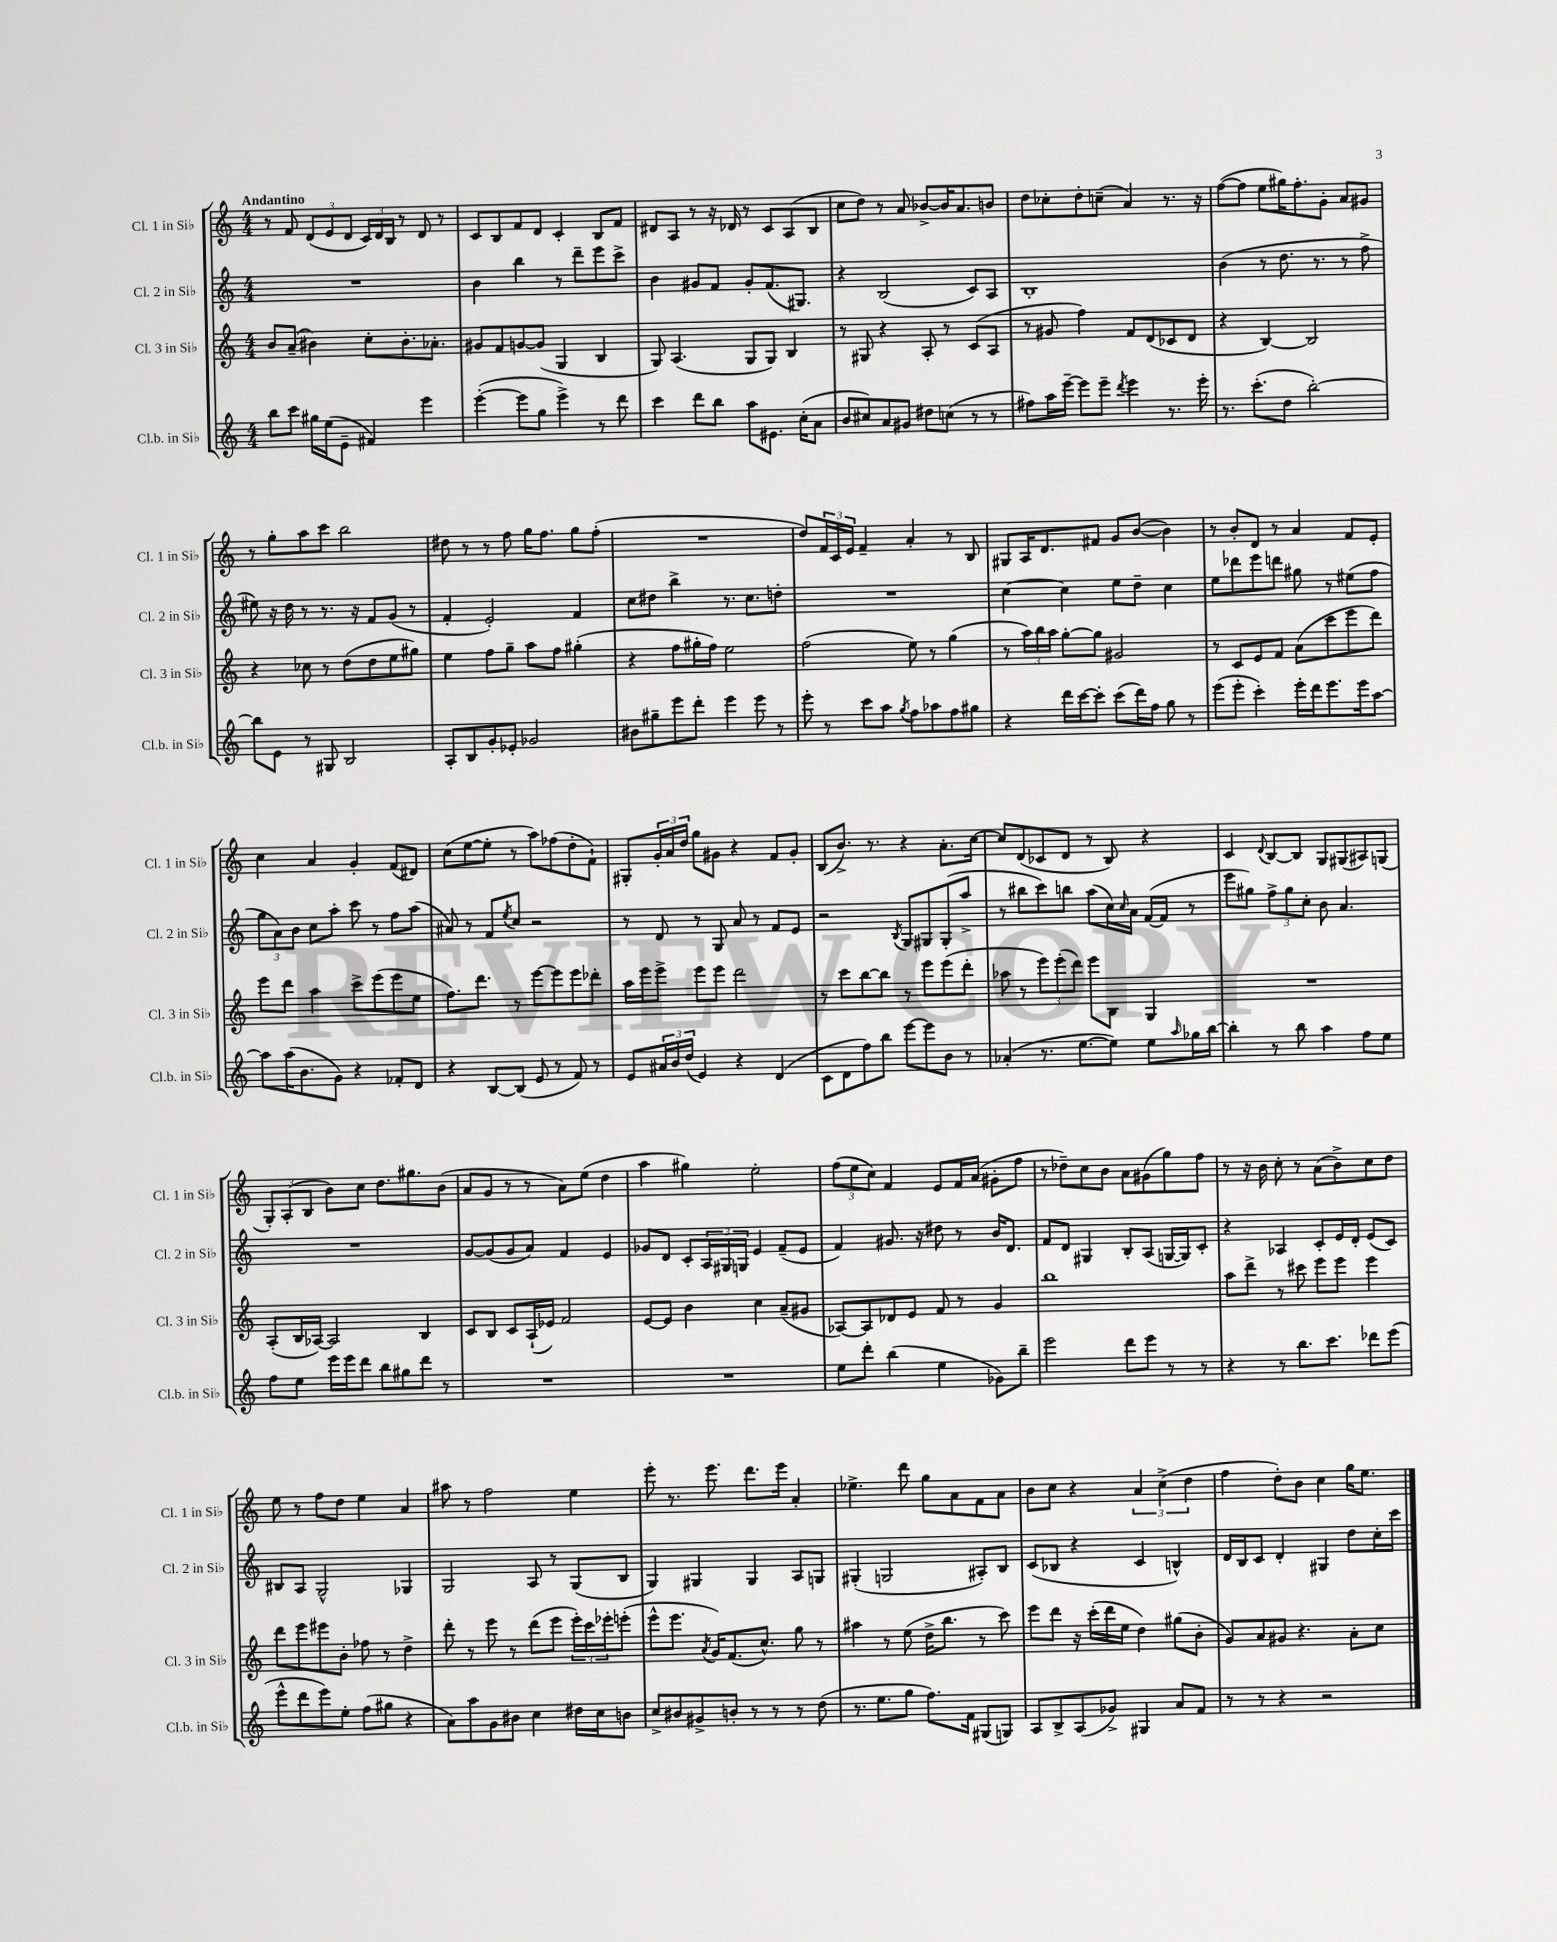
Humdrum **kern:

**kern	**kern	**kern	**kern
*part4	*part3	*part2	*part1
*staff4	*staff3	*staff2	*staff1
*I"Cl.b. in Si♭	*I"Cl. 3 in Si♭	*I"Cl. 2 in Si♭	*I"Cl. 1 in Si♭
*I'Cl.b. in Si♭	*I'Cl. 3 in Si♭	*I'Cl. 2 in Si♭	*I'Cl. 1 in Si♭
*clefG2	*clefG2	*clefG2	*clefG2
*k[]	*k[]	*k[]	*k[]
*M4/4	*M4/4	*M4/4	*M4/4
=1	=1	=1	=1
!	!	!	!LO:TX:a:B:t=Andantino
8bb\L	8b/L	1r	8r
8ccc\J	(8a~/J	.	8f/
16gg#X\LL	4b#X\)	.	(12d/L
(16ee\J	.	.	.
.	.	.	12e/
8e~\J	.	.	.
.	.	.	12d/J
4f#X/)	8cc'\L	.	24c/LL)
.	.	.	24d/
.	.	.	24B/JJ
.	8.b#'\	.	8r
4eee\	.	.	8d/
.	8.a-X'\J	.	.
.	.	.	8r
=2	=2	=2	=2
([4eee'\	8g#X/L	4b\	8c/L
.	8f/	.	8B/
8eee\L]	[8gn/	4bb\	8f/
8gg\J	(8g/J]	.	8d/J
4eee^\)	4G/	8r	4c'/
.	.	8ddd~\L	.
8r	4B/	8eee\	8B/L
8ddd\	.	8ccc^\J	8f/J
=3	=3	=3	=3
4ccc\	8G/)	4b\	8d#X/L
.	(4.A/	.	8A/J
8ddd\L	.	8g#X/L	8r
8bb\J	.	8f/J	16r
.	.	.	16d-X/
8aa\L	8G/L	8g#'/L	8r
8.e#X\J	8G/J)	(8.f/	8c/L
.	4B/	.	(8A/
(16cc'\KL	.	8.G#X/J)	.
8a\J	.	.	8B/J
=4	=4	=4	=4
8b/L	8r	4r	8cc\L
8cc#X/)	8G#X/	.	8dd\J)
8a/	4r	(2B/	8r
8g#X/J	.	.	8a/
8dd#X\L	8A'/	.	[8b-X^/L
(8ccn\J	8r	.	16b-/K]
.	.	.	8.a/
8r	(8c/L	8c/L)	.
8r	8A/J	8A/J	8bn/J
=5	=5	=5	=5
8ff#X\L)	8r	1B'	8dd\L
16aa\L	8g#X/	.	8cc-X'\
[16eee~\JJ	.	.	.
8eee\L]	4ff\)	.	8dd'\
8eee~\J	.	.	(8ccn~\J
8qddd/	.	.	.
4eee\	8f/L	.	4a/)
.	(8d/	.	.
8.r	8c-X/	.	8.r
.	8d/J	.	.
16eee'\	.	.	16r
=6	=6	=6	=6
8.r	4r	(4b\	([8ff\L
.	.	.	8ff\J]
(8.ccc'\L	.	.	.
.	[4B/)	8r	8ee\L
8dd\J	.	8.dd\	16gg#X\K)
.	.	.	8.ff'\
[2bb'\)	2B/]	.	.
.	.	8.r	.
.	.	.	8g'\J
.	.	8r	8a/L
.	.	8ff^\	8g#X/J
!!LO:LB:g=z
=7	=7	=7	=7
8bb\L]	4r	8ee#X\)	8r
8e\J	.	16r	8gg'\L
.	.	16dd\	.
8r	8cc-X\	8r	8aa\
8G#X/	8r	8.r	8ccc\J
2B/	(8dd\L	.	2bb\
.	.	16r	.
.	8dd\	8f/L	.
.	8ee\	(8g/J	.
.	8gg#X\J)	8r	.
=8	=8	=8	=8
8A'/L	4ee\	4f'/	8dd#X\
8B/	.	.	8r
8g'/	8ff\L	2e'/)	8r
8e-X'/J	8gg~\J	.	8ff\
2g-X/	8aa\L	.	16gg\KL
.	.	.	8.ff\J
.	8ff\J	.	.
.	(4gg#X'\	4f/	8gg\L
.	.	.	(8ff'\J
=9	=9	=9	=9
8b#X\L	4r	8cc\L	1r
8gg#X~\	.	8dd#X\J	.
8eee\	8ff\L	4bb^\	.
8ddd'\J	16gg#X'\L	.	.
.	16ff\JJ)	.	.
4eee\	2ee\	8.r	.
.	.	8.cc\L	.
8eee\	.	.	.
8r	.	8ddn'\J	.
=10	=10	=10	=10
8eee'\	(2ff\	1r	8dd/L)
8r	.	.	24f/L
.	.	.	24c/
.	.	.	24e/JJ
8ccc\L	.	.	4f~/
8aa\J	.	.	.
8qgg/	.	.	.
8ff\L	8ee\)	.	4a'/
8aa-X\	8r	.	.
8ff\	(4gg\	.	8r
8gg#X\J	.	.	8B/
=11	=11	=11	=11
4r	8r	[4cc\	8G#X/L
.	24aa\LL)	.	16A/K
.	24bb\	.	.
.	.	.	8.d/
.	24aa\JJ	.	.
16ddd\LL	[8gg'\L	4cc\]	.
[16ccc\J	.	.	.
8ccc'\J]	8gg\J]	.	8f#X/J
(8ccc\L	2g#X/	8ee\L	8g/L
16ddd\L)	.	8dd~\J	([8b/J
16ff\JJ	.	.	.
8gg\	.	4cc\	4b\])
8r	.	.	.
=12	=12	=12	=12
(8eee\L	8r	8ee\L	8r
8eee'\J	8c/L	8ddd-X\	8b'/L
4ccc'\)	8e/	8eee\	8d/J
.	8f/J	8dddn\J	8r
16eee'\LL	(8a\L	8gg#X\	4a/
16ddd\J	.	.	.
8.eee\	8ccc\	8r	.
.	8eee\	(8ee#X\L	8f/L
16eee\k	.	.	.
[8aa\J	8ddd\J)	8ff\J	8e'/J
!!LO:LB:g=z
=13	=13	=13	=13
8aa\L]	8eee\L	12gg\L	4cc\
.	.	12a\)	.
(16aa\K	8ddd\J	.	.
.	.	12b\J	.
8.b\	.	.	.
.	4aa\	8cc\L	4a/
8g\J)	.	8aa'\J	.
4r	8ccc^\L	8ccc\	4g'/
.	(8eee\	8r	.
8f-X'/L	8eee\	8ff\L	(8f/L
8d/J	8ee\J	(8aa\J	8d#X/J)
=14	=14	=14	=14
4r	8.ff\L)	8a#X/)	(8cc\L
.	.	8r	[8ee\
.	8.ddd\J	.	.
[8B/L	.	8f/L	8ee'\J]
.	.	8qee/	.
(8B/J]	8r	8cc/J	8r
8e/	[8eee\L	2r	8aa\L)
8r	8eee\]	.	(8ff-X\
8f/)	8eee\	.	8dd'\
8r	8ddd-X'\J	.	8f`\J)
=15	=15	=15	=15
8e/L	16aa\LL	8r	8G#X'/L
.	16eee\J	.	.
24a#X/L	8eee^\J	8d/	24g'/L
24b/	.	.	24a/
(24dd/JJ	.	.	24dd/JJ
4e/)	8eee\L	8r	8gg\L
.	8eee\J	8G/	8g#X\J
4r	2ddd\	8a/	4r
.	.	8r	.
(4d/	.	8f/L	8f/L
.	.	8e/J	8g#'/J
=16	=16	=16	=16
8c\L	8r	2r	(8B/L
8d\	8ccc\L	.	8.b^/J)
8ff\)	[8bb\	.	.
.	.	.	8.r
8bb\J	8bb\J]	.	.
.	.	8qB/	.
[8eee\L	8r	8G/L	4r
8eee\]	8eee\L	8G#X/	.
8b\J	(8eee\	(8G#'/	8.a'\L
8r	8ddd'\J	8aa^/J	.
.	.	.	[16cc\Jk
=17	=17	=17	=17
(4a-X'/	8aa-X\	8r	8cc/L]
.	8r	8bb#X\L	(8d/
8.r	12eee\L)	8ccc\)	8c-X/
.	(12eee'\	.	.
.	.	8bbn\J	8d/J
.	12ddd\J)	.	.
[8.ee\L	.	.	.
.	8eee\L	(8aa\L	8r
8ee\J])	8B\J	16cc\L)	8B/)
.	.	16qqcc/	.
.	.	16a\JJ	.
8ee\L	4G/	([16f/LL	4r
.	.	16f/JJ]	.
16qqaa/	.	.	.
16gg-X\L	.	8r	.
[16bb\JJ	.	.	.
=18	=18	=18	=18
4bb'\]	1r	8eee\L	4c/
.	.	8gg#X\J)	.
.	.	.	8qqd/
8r	.	12ff^\L	[8B/L
.	.	12gg#\	.
8bb\	.	.	8B/J]
.	.	12cc'\J	.
4aa\	.	8b\	8G/L
.	.	4.a/	(8G#X/
8ff\L	.	.	8A#X/)
8ee\J	.	.	(8Gn/J
!!LO:LB:g=z
=19	=19	=19	=19
8ff\L	(8A'/L	1r	12G'/L)
.	.	.	(12A'/
8ee\J	16B/L	.	.
.	.	.	12B/J
.	[16A-X/JJ)	.	.
16eee\LL	2A-/]	.	8b\L)
16eee\J	.	.	.
8ddd\J	.	.	8cc\J
8bb\L	.	.	8.dd\L
8gg#X\	.	.	.
.	.	.	8.gg#X\
8ddd\J	4B/	.	.
8r	.	.	(8b\J
=20	=20	=20	=20
1r	8c/L	[8g/L	8a/L
.	8B/J	(8g/]	8g/J
.	8c/L	8g/	8r
.	(16A`/L	8a/J)	8r
.	16e-X/JJ)	.	.
.	2f/	4f/	8a\L)
.	.	.	(8ee\J
.	.	4e/	4dd\
=21	=21	=21	=21
1r	[8e/L	8g-X/L	4aa\
.	8e/J]	8d/J	.
.	4b\	8c'/L	4gg#X\)
.	.	24A/L	.
.	.	24G#X/	.
.	.	24Gn/JJ	.
.	4cc\	4e/	2ee'\
.	(8a~/L	(8f~/L	.
.	8g#X/J	8e/J	.
=22	=22	=22	=22
8ee\L	[8A-X/L)	4f/)	(12ff\L
.	.	.	12ee\
8ddd'\J	8A-/]	.	.
.	.	.	12cc\J)
(4bb\	8d-X/	8.g#X/	4f/
.	8e/J	.	.
.	.	16r	.
4ee\	8f/	8dd#X\	8e/L
.	8r	8r	16f/L
.	.	.	(16a/JJ
8g-X\L)	4g/	16b/KL	8g#X'\L
.	.	8.d/J	.
8bb~\J	.	.	8ff\J
=23	=23	=23	=23
2eee\	1bb	8f/L	8r
.	.	8d/J	8dd-X~\L)
.	.	4G#X/	8cc\
.	.	.	8b\J
8ddd\L	.	8B'/L	8a\L
8eee\J	.	(8A/J	(8g#X\
8r	.	[16Gn/LL	8gg\)
.	.	16G/J])	.
8r	.	8c'/J	8ff\J
=24	=24	=24	=24
4r	8aa\L	4r	8r
.	8ddd^\J	.	16r
.	.	.	16b\
8r	8r	4A-X/	8cc'\
8.bb\L	8ccc#X\	.	8r
.	8eee\L	8c'/L	(8a\L
8.ccc\J	.	.	.
.	8eee\J	16e/L	8b^\)
.	.	16d'/JJ	.
8ddd-X\L	4eee\	(8e/L	8cc\
(8eee\J	.	8c/J)	8dd\J
!!LO:LB:g=z
=25	=25	=25	=25
8eee^^\L	8ddd\L	8B#X/L	8ee\
8ddd\	8eee\	8A/J	8r
8eee\)	8eee#X\	2G^^/	8ff\L
8ee'\J	8b'\J	.	8dd\J
(8ff\L	8ff-X\	.	4ee\
8gg#X\J	8r	.	.
4r	4dd^\	4G-X/	4a/
=26	=26	=26	=26
8a\L)	8ddd'\	2G/	8aa#X\
8aa\	8r	.	8r
8g\	8eee\	.	2ff\
8b#X\J	8r	.	.
4cc\	(8ddd\L	8A/	.
.	8eee\J	8r	.
16dd#X\LL	24eee'\LL)	(8G/L	4ee\
.	24ccc\	.	.
16cc\J	.	.	.
.	24eee-X'\J	.	.
8bn\J	(8eeen'\J	8B/J	.
=27	=27	=27	=27
8cc^/L	8eee^^\L	4G/)	8eee'\
8b#X/	8.eee\J	.	8.r
8g#X^/	.	4G#X/	.
.	8qa/	.	.
.	16g/KL)	.	8.eee\
8bn'/J	(8.f/	.	.
8r	.	4G#/	8.ddd\L
.	8.cc^^/J)	.	.
8r	.	.	.
.	.	.	16eee\Jk
8r	8gg\	8A/L	4a'/
(8dd\	8r	8Gn/J	.
=28	=28	=28	=28
8.r	4aa#X\	(4G#X'/	4.ee-X^\
8.ee\L	.	.	.
.	8r	2Gn/	.
8gg\J	(8ee\	.	8ddd\
8.ff\L)	16dd^\KL	.	8gg\L
.	8.bb\J	.	.
.	.	.	8a\
16f\Jk	.	.	.
(8G#X/L	8r	8A#X'/L)	8f\
8Gn/J)	8ccc\)	8B/J	8a\J
=29	=29	=29	=29
8A/L	8eee\L	(8c/L	8b\L
8B^/	8ddd\J	8B-X/J	8cc\J
(8A/	16r	4r	4r
.	(16ccc'\LL	.	.
8g-X^/J)	16ddd\	.	.
.	16ee\JJ	.	.
4G#X/	4dd\)	4c/	6a/
.	.	.	(6cc^\
8a/L	(8gg#X\L	4Bn^^/)	.
.	.	.	6dd\
8f/J	8b'\J	.	.
=30	=30	=30	=30
8r	8g/L)	16d/LL	4ff\
.	.	16B/J	.
8r	8a/	8c/J	.
4r	8g#X/J	4d'/	8dd'\L)
.	4.r	.	8b\J
2r	.	4G#X/	4cc\
.	8a'\L	8dd\L	16gg\KL
.	.	.	8.ee\J
.	8cc\J	16cc'\L	.
.	.	16ccc\JJ	.
==	==	==	==
*-	*-	*-	*-
